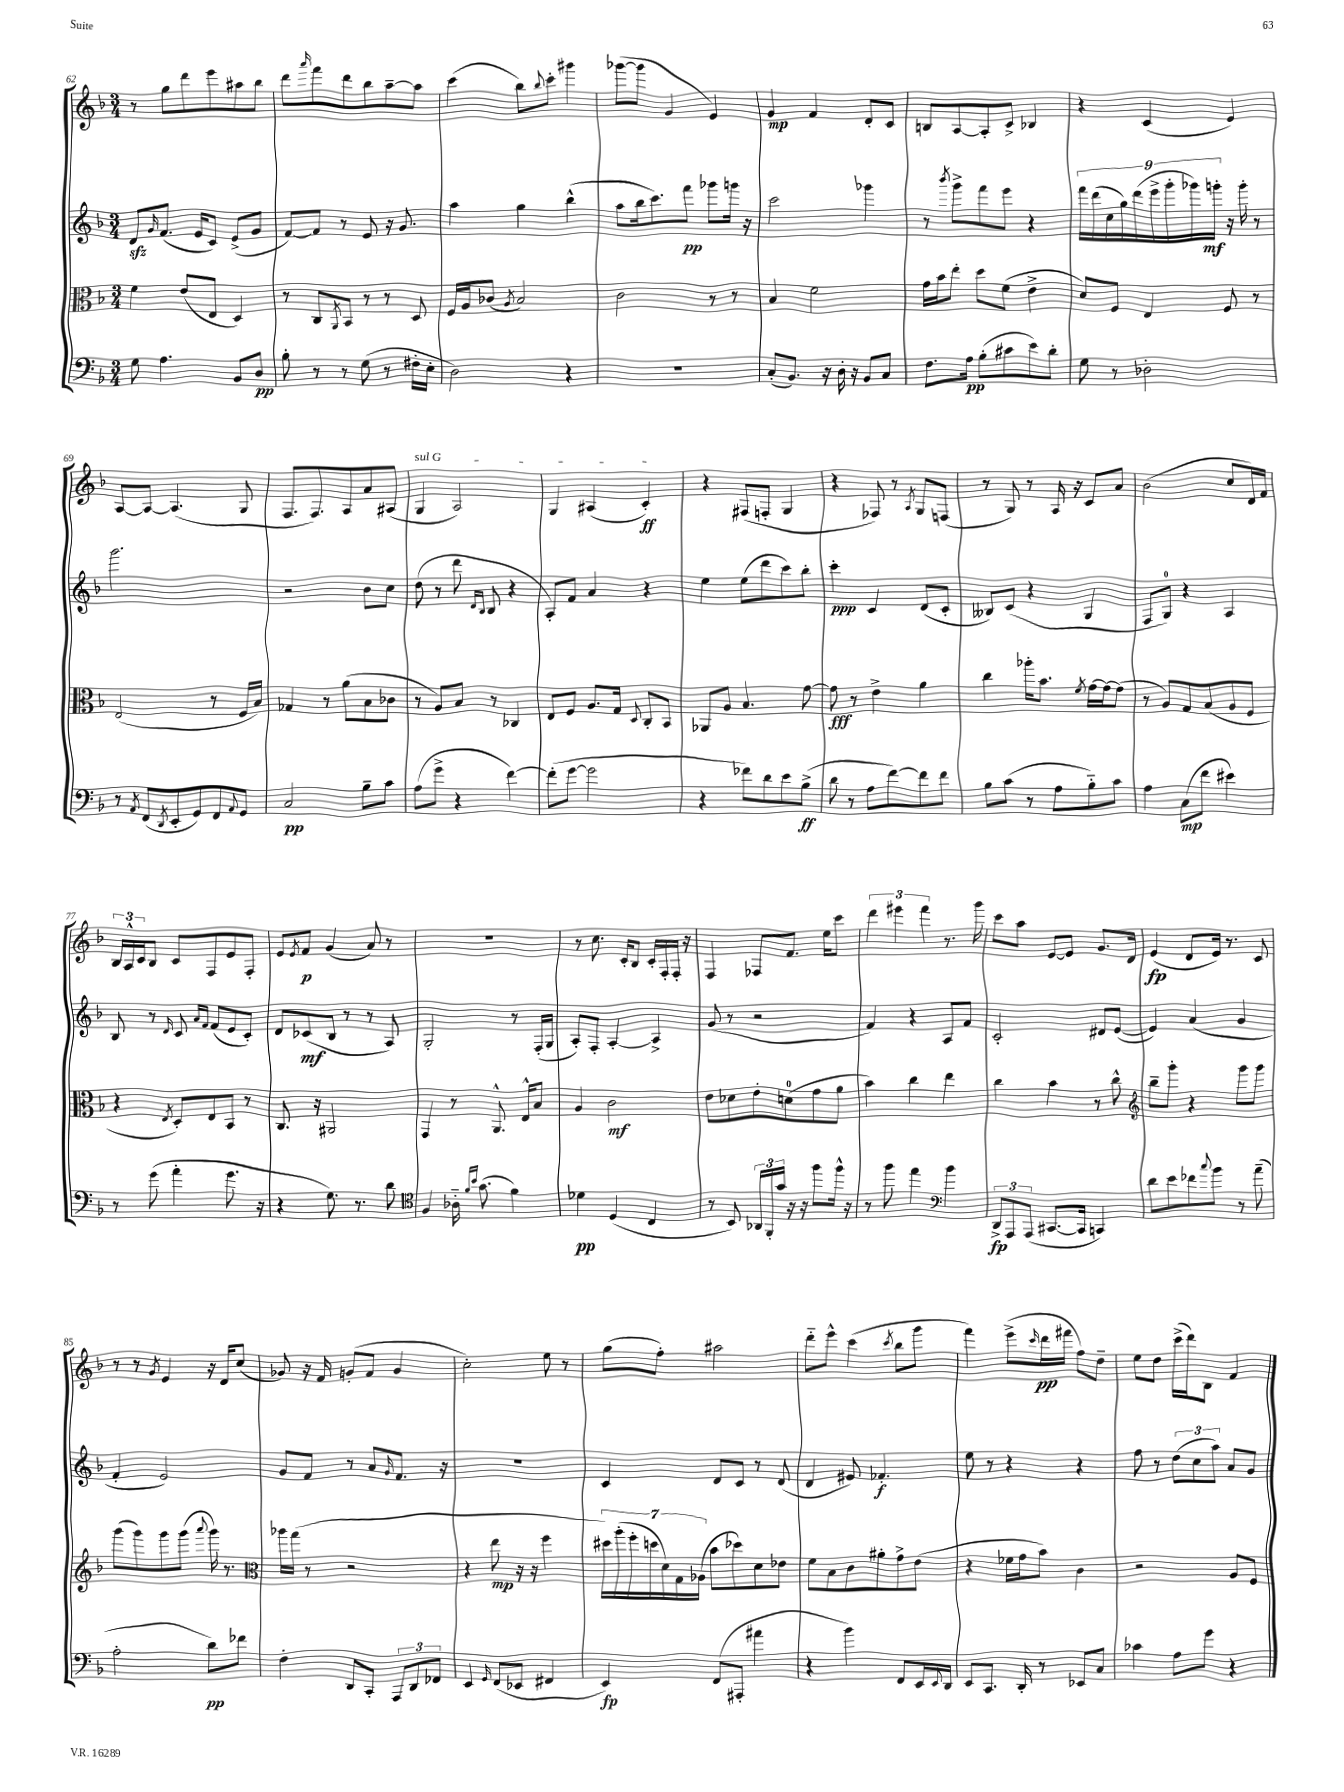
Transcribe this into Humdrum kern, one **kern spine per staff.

**kern	**dynam	**kern	**dynam	**kern	**dynam	**kern	**dynam
*part4	*part4	*part3	*part3	*part2	*part2	*part1	*part1
*staff4	*staff4	*staff3	*staff3	*staff2	*staff2	*staff1	*staff1
*clefF4	*	*clefC3	*	*clefG2	*	*clefG2	*
*k[b-]	*	*k[b-]	*	*k[b-]	*	*k[b-]	*
*M3/4	*	*M3/4	*	*M3/4	*	*M3/4	*
=62	=62	=62	=62	=62	=62	=62	=62
8G\	.	4f\	.	8dzz/L	.	8r	.
.	.	.	.	16qqg/	.	.	.
4.A\	.	.	.	(8.f/J	.	8gg\L	.
.	.	(8e/L	.	.	.	8ddd\	.
.	.	.	.	16e/KL	.	.	.
.	.	8E/J	.	8c/J)	.	8eee\	.
8BB-/L	.	4D/)	.	(8e^/L	.	8aa#X\	.
8D/J	pp	.	.	8g/J	.	8bb-\J	.
=63	=63	=63	=63	=63	=63	=63	=63
8B-'\	.	8r	.	[8f/L)	.	8ddd\L	.
.	.	.	.	.	.	16qqaaa/	.
8r	.	8C/L	.	8f/J]	.	8fff\	.
.	.	8qAA/	.	.	.	.	.
8r	.	8BB-/J	.	8r	.	8ddd\	.
(8G\	.	8r	.	8e/	.	8bb-\	.
8r	.	8r	.	16r	.	[8aa~\	.
.	.	.	.	8.g/	.	.	.
16F#X'\LL	.	8D/	.	.	.	8aa\J]	.
16E'\JJ	.	.	.	.	.	.	.
=64	=64	=64	=64	=64	=64	=64	=64
2D\)	.	16F/LL	.	4aa\	.	(4ccc\	.
.	.	16A/J	.	.	.	.	.
.	.	(8c-X/J	.	.	.	.	.
.	.	8qA/	.	.	.	.	.
.	.	2B-/)	.	4gg\	.	8bb-\L)	.
.	.	.	.	.	.	8qqbb-/	.
.	.	.	.	.	.	8ccc'\J	.
4r	.	.	.	(4bb-^^\	.	4ggg#X\	.
=65	=65	=65	=65	=65	=65	=65	=65
2.r	.	2c\	.	8aa\L	.	([8ggg-X\L	.
.	.	.	.	16bb-\k	.	8ggg-\J]	.
.	.	.	.	8.ccc\)	.	.	.
.	.	.	.	.	.	4g/	.
.	.	.	.	8fff\J	pp	.	.
.	.	8r	.	8ggg-X\L	.	4e/)	.
.	.	8r	.	16gggn\Jk	.	.	.
.	.	.	.	16r	.	.	.
=66	=66	=66	=66	=66	=66	=66	=66
(8C'/L	.	4B-/	.	2ccc\	.	4g/	mp
8.BB-/J)	.	.	.	.	.	.	.
.	.	2f\	.	.	.	4f/	.
16r	.	.	.	.	.	.	.
16D'\	.	.	.	.	.	.	.
16r	.	.	.	.	.	.	.
8BB-/L	.	.	.	4ggg-X\	.	8d'/L	.
8C/J	.	.	.	.	.	8c/J	.
=67	=67	=67	=67	=67	=67	=67	=67
8.F\L	.	16g\LL	.	8r	.	8Bn/L	.
.	.	16b-\J	.	.	.	.	.
.	.	.	.	8qbbb-/	.	.	.
.	.	8ee'\J	.	8ggg^\L	.	[8A/	.
16A\Jk	pp	.	.	.	.	.	.
(8B-'\L	.	8dd\L	.	8fff\	.	8A'/]	.
8c#X\	.	(8f\J	.	8eee\J	.	8c^/J	.
8e\)	.	4e^\	.	4r	.	4B-X/	.
8d'\J	.	.	.	.	.	.	.
=68	=68	=68	=68	=68	=68	=68	=68
8G\	.	8d/L)	.	18fff\LL	.	4r	.
.	.	.	.	(18ddd\	.	.	.
.	.	.	.	18cc\	.	.	.
8r	.	8F/J	.	.	.	.	.
.	.	.	.	18gg\)	.	.	.
.	.	.	.	(18ddd\	.	.	.
2D-X'\	.	4E/	.	.	.	(4c/	.
.	.	.	.	18eee^\	.	.	.
.	.	.	.	18ggg'\	.	.	.
.	.	.	.	18ggg-X\)	.	.	.
.	.	.	.	18gggn'\JJ	mf	.	.
.	.	8F/	.	16r	.	4e/)	.
.	.	.	.	16ggg'\	.	.	.
.	.	8r	.	8r	.	.	.
!!LO:LB:g=z
=69	=69	=69	=69	=69	=69	=69	=69
8r	.	(2E/	.	2.ggg\	.	[8A/L	.
8qAA/	.	.	.	.	.	.	.
(8FF/L	.	.	.	.	.	8A/J_	.
8qDD/	.	.	.	.	.	.	.
8EE'/	.	.	.	.	.	(4.A/]	.
8GG/)	.	.	.	.	.	.	.
8FF/	.	8r	.	.	.	.	.
8qqAA/	.	.	.	.	.	.	.
8GG/J	.	16F/LL	.	.	.	8G/	.
.	.	16B-/JJ)	.	.	.	.	.
=70	=70	=70	=70	=70	=70	=70	=70
2C/	pp	4G-X/	.	2r	.	8.F/L	.
.	.	.	.	.	.	8.F/)	.
.	.	8r	.	.	.	.	.
.	.	(8a\L	.	.	.	8A/	.
8B-~\L	.	8B-\	.	8b-\L	.	8a/	.
8c\J	.	8c-X\J	.	8cc\J	.	(8A#X/J	.
=71	=71	=71	=71	=71	=71	=71	=71
!	!	!	!	!	!	!LO:TX:a:i:t=sul G	!
(8A\L	.	8r	.	(8dd\	.	4G/	.
8g^\J	.	8A/L)	.	8r	.	.	.
4r	.	8B-/J	.	8ddd\	.	2A/)	.
.	.	.	.	16qqd/LL	.	.	.
.	.	.	.	16qqB-/JJ	.	.	.
.	.	8r	.	8B-/	.	.	.
[4f\)	.	4C-X/	.	4r	.	.	.
=72	=72	=72	=72	=72	=72	=72	=72
(8f'\L]	.	8E/L	.	8A'/L)	.	4G/	.
[8g\J	.	8F/J	.	8f/J	.	.	.
2g\]	.	8.A/L	.	4a/	.	(4A#X/	.
.	.	16G/Jk	.	.	.	.	.
.	.	8qqD/	.	.	.	.	.
.	.	8C'/L	.	4r	.	4c'/)	ff
.	.	8BB-/J	.	.	.	.	.
=73	=73	=73	=73	=73	=73	=73	=73
4r	.	8AA-X/L	.	4ee\	.	4r	.
.	.	8A/J	.	.	.	.	.
8f-X\L)	.	4.B-/	.	(8ee\L	.	(8F#X/L	.
8d\	.	.	.	8ddd\	.	8Fn'/J	.
8e\	.	.	.	8ccc\)	.	4G/	.
(8B-^\J	ff	[8g\	.	8bb-'\J	.	.	.
=74	=74	=74	=74	=74	=74	=74	=74
8d\	.	8g\]	fff	4ccc'\	ppp	4r	.
8r	.	8r	.	.	.	.	.
8A\L	.	4e^\	.	4c/	.	8F-X/)	.
[8f\)	.	.	.	.	.	8r	.
.	.	.	.	.	.	8qA/	.
8f\]	.	4a\	.	(8d/L	.	8G/L	.
8f\J	.	.	.	8c'/J	.	(8Fn/J	.
=75	=75	=75	=75	=75	=75	=75	=75
8B-\L	.	4cc\	.	8B--X/L)	.	8r	.
(8c\J	.	.	.	(8c/J	.	8G/)	.
8r	.	16aa-X'\KL	.	4r	.	8r	.
.	.	8.b-\J	.	.	.	.	.
8A\L	.	.	.	.	.	16A/	.
.	.	.	.	.	.	16r	.
.	.	8qf/	.	.	.	.	.
8B-\)	.	[16g\LL	.	4G/	.	8c/L	.
.	.	16g\J_	.	.	.	.	.
8c\J	.	(8g\J]	.	.	.	8a/J	.
=76	=76	=76	=76	=76	=76	=76	=76
4A\	.	8r	.	8F/L	.	(2b-\	.
.	.	8A/L)	.	8G/J)	.	.	.
(8C\L	mp	8G/	.	4r	.	.	.
8f\J	.	(8B-/	.	.	.	.	.
4e#X\)	.	8A/	.	4A/	.	8cc/L	.
.	.	8F/J	.	.	.	16d/L)	.
.	.	.	.	.	.	16f/JJ	.
!!LO:LB:g=z
=77	=77	=77	=77	=77	=77	=77	=77
8r	.	4r	.	8B-/	.	24B-/LL	.
.	.	.	.	.	.	24A^^/	.
.	.	.	.	.	.	24c/J	.
(8g\	.	.	.	8r	.	8B-/J	.
.	.	8qE/	.	16qqd/	.	.	.
4a'\	.	8D'/L)	.	8c/	.	8c/L	.
.	.	.	.	16qqa/LL	.	.	.
.	.	.	.	16qqf/JJ	.	.	.
.	.	8E/	.	(8f/L	.	8F/	.
8.g\	.	8BB-/J	.	8e/	.	8e/	.
.	.	8r	.	8c'/J)	.	8F'/J	.
16r	.	.	.	.	.	.	.
=78	=78	=78	=78	=78	=78	=78	=78
4r	.	8.C/	.	8d/L	.	8e/L	.
.	.	.	.	.	.	8qe/	.
.	.	.	.	(8c-X/	mf	8f/J	p
.	.	16r	.	.	.	.	.
8.G\)	.	2AA#X/	.	8B-/J	.	(4g/	.
.	.	.	.	8r	.	.	.
8.r	.	.	.	.	.	.	.
.	.	.	.	8r	.	8a/)	.
8d\	.	.	.	8A/)	.	8r	.
=79	=79	=79	=79	=79	=79	=79	=79
*clefC4	*	*	*	*	*	*	*
4F/	.	4GG/	.	2G'/	.	2.r	.
16A-X\	.	8r	.	.	.	.	.
16qqf/LL	.	.	.	.	.	.	.
16qqb-/JJ	.	.	.	.	.	.	.
(8.g\	.	.	.	.	.	.	.
.	.	8.AA^^/	.	.	.	.	.
4f\)	.	.	.	8r	.	.	.
.	.	16E^^/KL	.	.	.	.	.
.	.	8B-/J	.	(16F'/LL	.	.	.
.	.	.	.	16G/JJ	.	.	.
=80	=80	=80	=80	=80	=80	=80	=80
4d-X\	pp	4A/	.	8A'/L)	.	8r	.
.	.	.	.	8F'/J	.	8.cc\	.
(4D/	.	2c\	mf	[4A'/	.	.	.
.	.	.	.	.	.	16c'/KL	.
.	.	.	.	.	.	8B-/J	.
4C/	.	.	.	4A^/]	.	16c'/LL	.
.	.	.	.	.	.	16F'/	.
.	.	.	.	.	.	16F'/JJ	.
.	.	.	.	.	.	16r	.
=81	=81	=81	=81	=81	=81	=81	=81
8r	.	8e\L	.	(8g/	.	4F/	.
8BB-/)	.	8d-X\	.	8r	.	.	.
24AA-X/LL	.	8e'\	.	2r	.	8F-X/L	.
24FF'/	.	.	.	.	.	.	.
24g/JJ	.	.	.	.	.	.	.
16r	.	(8dn\	.	.	.	8.f/J	.
16r	.	.	.	.	.	.	.
8ff\L	.	8g\	.	.	.	.	.
.	.	.	.	.	.	16ee\KL	.
16ff^^\Jk	.	8a\J	.	.	.	8ccc\J	.
16r	.	.	.	.	.	.	.
=82	=82	=82	=82	=82	=82	=82	=82
8r	.	4b-\)	.	4f/)	.	6ddd\	.
8ff\	.	.	.	.	.	.	.
.	.	.	.	.	.	6eee#X\	.
4ee\	.	4cc\	.	4r	.	.	.
.	.	.	.	.	.	6fff\	.
*clefF4	*	*	*	*	*	*	*
4b-\	.	4ee\	.	8A/L	.	8.r	.
.	.	.	.	8f/J	.	.	.
.	.	.	.	.	.	16ggg\	.
=83	=83	=83	=83	=83	=83	=83	=83
12DD^/L	fp	4cc\	.	2c'/	.	8ccc\L	.
12AAA/	.	.	.	.	.	.	.
.	.	.	.	.	.	8aa\J	.
(12AAA/J	.	.	.	.	.	.	.
[8.CC#X/L	.	4b-\	.	.	.	[8e/L	.
.	.	.	.	.	.	8e/J]	.
16CC#/Jk]	.	.	.	.	.	.	.
4CCn/)	.	8r	.	8d#X/L	.	8.g/L	.
.	.	8cc^^\	.	([8e/J	.	.	.
.	.	.	.	.	.	16d/Jk	.
=84	=84	=84	=84	=84	=84	=84	=84
*	*	*clefG2	*	*	*	*	*
8d\L	.	8bb-~\L	.	4e/])	.	(4e/	fp
8e\	.	8ggg'\J	.	.	.	.	.
8f-X\	.	4r	.	(4a/	.	8d/L	.
8qqcc/	.	.	.	.	.	.	.
8b-\J	.	.	.	.	.	16e/Jk)	.
.	.	.	.	.	.	8.r	.
8r	.	8ggg\L	.	4g/	.	.	.
(8a~\	.	8ggg\J	.	.	.	8c/	.
!!LO:LB:g=z
=85	=85	=85	=85	=85	=85	=85	=85
2A'\	.	(8ggg\L	.	4f'/	.	8r	.
.	.	8ggg\)	.	.	.	8r	.
.	.	.	.	.	.	8qg/	.
.	.	8ggg\	.	2e/)	.	4e/	.
.	.	(8ggg\J	.	.	.	.	.
.	.	8qqaaa/	.	.	.	.	.
8d\L)	pp	16ggg\)	.	.	.	16r	.
.	.	8.r	.	.	.	16d/KL	.
8f-X\J	.	.	.	.	.	(8cc/J	.
=86	=86	=86	=86	=86	=86	=86	=86
*	*	*clefC3	*	*	*	*	*
4F'\	.	16aa-X\LL	.	8g/L	.	8g-X/)	.
.	.	(16gg\JJ	.	.	.	.	.
.	.	8r	.	8f/J	.	16r	.
.	.	.	.	.	.	16f/	.
8DD/L	.	2r	.	8r	.	(8gn'/L	.
8CC'/J	.	.	.	8a/L	.	8f/J	.
.	.	.	.	16qqg/	.	.	.
12AAA/L	.	.	.	8.f/J	.	4g/	.
12DD/	.	.	.	.	.	.	.
12FF-X/J	.	.	.	.	.	.	.
.	.	.	.	16r	.	.	.
=87	=87	=87	=87	=87	=87	=87	=87
4EE/	.	4r	.	2.r	.	2cc'\)	.
16qqGG/	.	.	.	.	.	.	.
(8FF/L	.	8ee\	mp	.	.	.	.
8EE-X/J	.	16r	.	.	.	.	.
.	.	16r	.	.	.	.	.
4FF#X/	.	4ff\	.	.	.	8ee\	.
.	.	.	.	.	.	8r	.
=88	=88	=88	=88	=88	=88	=88	=88
4EE/)	fp	28dd#X\LL)	.	4c/	.	(8gg\L	.
.	.	(28aa'\	.	.	.	.	.
.	.	28ff'\	.	.	.	.	.
.	.	28ddn\	.	.	.	.	.
.	.	.	.	.	.	8ff'\J)	.
.	.	28d\)	.	.	.	.	.
.	.	28G\	.	.	.	.	.
.	.	(28A-X\JJ	.	.	.	.	.
(8FF/L	.	8b-\L	.	8d/L	.	2aa#X\	.
8AAA#X'/J	.	8dd-X\)	.	8c/J	.	.	.
4a#X\	.	8d\	.	8r	.	.	.
.	.	8e-X\J	.	(8d/	.	.	.
=89	=89	=89	=89	=89	=89	=89	=89
4r	.	8f\L	.	4d/	.	8ddd\L	.
.	.	8B-\	.	.	.	8eee^^\J	.
4b-\)	.	8c\	.	8e#X/)	.	(4ccc\	.
.	.	8a#X'\	.	4.f-X'/	f	.	.
.	.	.	.	.	.	8qccc/	.
8FF/L	.	8g^\	.	.	.	8bb-\L	.
16EE/L	.	(8e\J	.	.	.	8ggg\J	.
8qqEE/	.	.	.	.	.	.	.
16DD/JJ	.	.	.	.	.	.	.
=90	=90	=90	=90	=90	=90	=90	=90
8EE/L	.	4r	.	8ee\	.	4fff\)	.
8.CC/J	.	.	.	8r	.	.	.
.	.	16f-X\LL	.	4r	.	(8eee^\L	.
16DD'/	.	16g\J	.	.	.	.	.
.	.	.	.	.	.	16qqccc/	.
8r	.	8b-\J)	.	.	.	16ddd\L	pp
.	.	.	.	.	.	16fff#X\JJ	.
8EE-X/L	.	4c\	.	4r	.	8ff\L)	.
8C/J	.	.	.	.	.	8dd~\J	.
=91	=91	=91	=91	=91	=91	=91	=91
4c-X\	.	2r	.	8ff\	.	8ee\L	.
.	.	.	.	8r	.	8dd\J	.
8A\L	.	.	.	(12dd\L	.	(16ccc^\LL	.
.	.	.	.	.	.	16ddd\J)	.
.	.	.	.	12cc\	.	.	.
8g\J	.	.	.	.	.	8B-\J	.
.	.	.	.	12aa\J)	.	.	.
4r	.	8A/L	.	8a/L	.	4f/	.
.	.	8F/J	.	8g/J	.	.	.
==	==	==	==	==	==	==	==
*-	*-	*-	*-	*-	*-	*-	*-
